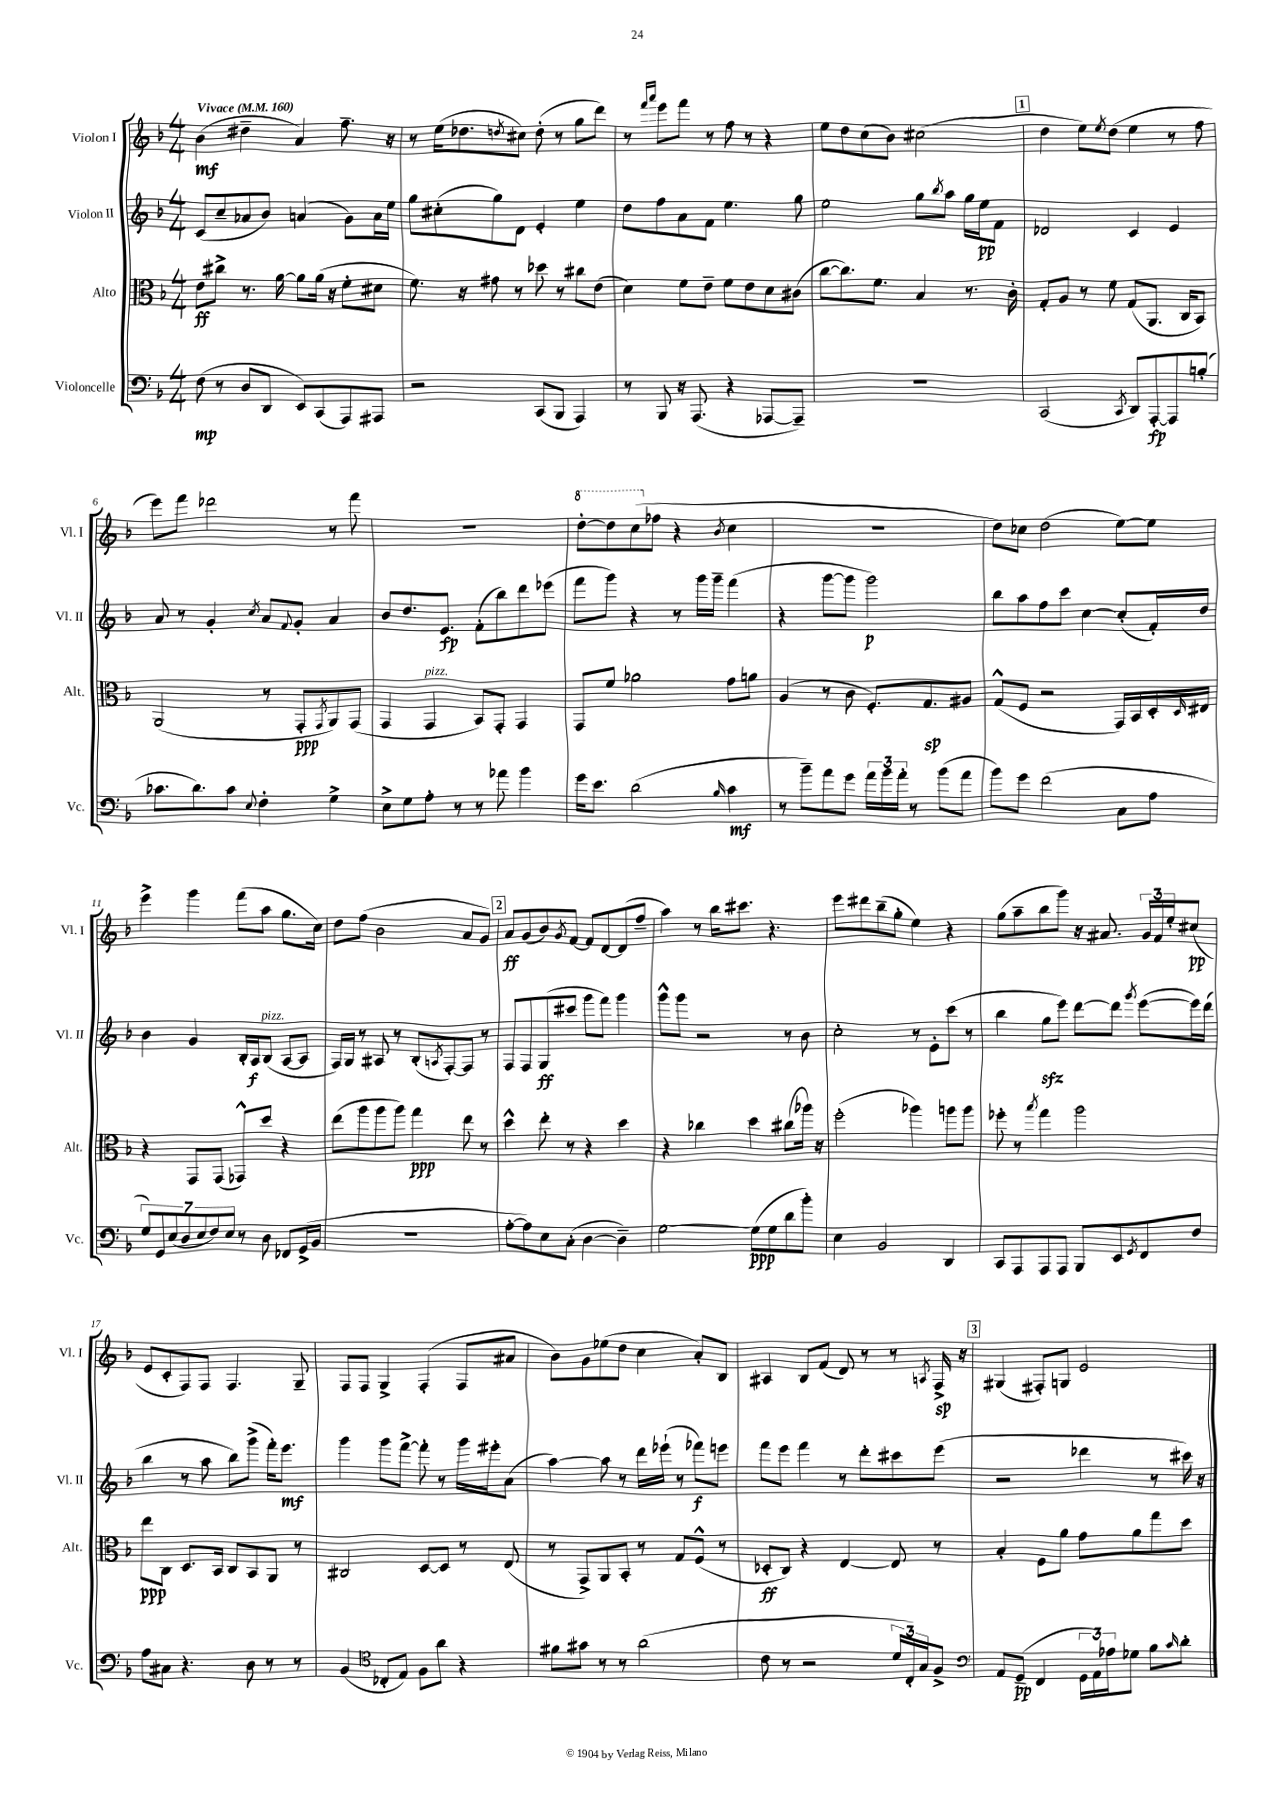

**kern	**dynam	**kern	**dynam	**kern	**dynam	**kern	**dynam
*part4	*part4	*part3	*part3	*part2	*part2	*part1	*part1
*staff4	*staff4	*staff3	*staff3	*staff2	*staff2	*staff1	*staff1
*I"Violoncelle	*	*I"Alto	*	*I"Violon II	*	*I"Violon I	*
*I'Vc.	*	*I'Alt.	*	*I'Vl. II	*	*I'Vl. I	*
*clefF4	*	*clefC3	*	*clefG2	*	*clefG2	*
*k[b-]	*	*k[b-]	*	*k[b-]	*	*k[b-]	*
*M4/4	*	*M4/4	*	*M4/4	*	*M4/4	*
*MM160	*	*MM160	*	*MM160	*	*MM160	*
=1	=1	=1	=1	=1	=1	=1	=1
!	!	!	!	!	!	!LO:TX:a:B:t=Vivace	!
(8F\	mp	8e\L	ff	(8c/L	.	(4b-\	mf
8r	.	8cc#X^\J	.	8cc~/	.	.	.
8D/L	.	8.r	.	8a-X/	.	4dd#X~\	.
8DD/J	.	.	.	8b-/J)	.	.	.
.	.	[16a\	.	.	.	.	.
8EE/L)	.	8a\L]	.	(4an/	.	4a/)	.
(8CC/	.	(16a\Jk	.	.	.	.	.
.	.	16r	.	.	.	.	.
8AAA/)	.	8f'\L	.	8g\L)	.	8.ff~\	.
8AAA#X/J	.	8d#X\J	.	16a\L	.	.	.
.	.	.	.	16ee\JJ	.	16r	.
=2	=2	=2	=2	=2	=2	=2	=2
2r	.	8.f\)	.	8gg\L	.	8r	.
.	.	.	.	(8cc#X'\	.	(16ee\KL	.
.	.	16r	.	.	.	8.dd-X\	.
.	.	8g#X\	.	8gg\)	.	.	.
.	.	.	.	.	.	8qddn/	.
.	.	8r	.	8d\J	.	8cc#X\J)	.
(8CC/L	.	8dd-X\	.	4e'/	.	(8dd'\	.
8BBB-/J	.	8r	.	.	.	8r	.
4AAA/)	.	8cc#X\L	.	4ee\	.	8gg\L	.
.	.	(8e\J	.	.	.	8ddd\J)	.
=3	=3	=3	=3	=3	=3	=3	=3
8r	.	4d\)	.	8dd\L	.	8r	.
.	.	.	.	.	.	16qqfff/LL	.
.	.	.	.	.	.	16qqaaa/JJ	.
8BBB-/	.	.	.	8ff\	.	8eee\L	.
16r	.	8f\L	.	8a\	.	8fff\J	.
(8.AAA/	.	.	.	.	.	.	.
.	.	8e~\J	.	8f\J	.	8r	.
4r	.	8f\L	.	4.ee\	.	8ff\	.
.	.	8e\	.	.	.	8r	.
[8AAA-X/L	.	8d\	.	.	.	4r	.
8AAA-~/J])	.	(8c#X\J	.	8gg\	.	.	.
=4	=4	=4	=4	=4	=4	=4	=4
1r	.	[8cc\L	.	2ee\	.	8ee\L	.
.	.	8.cc\])	.	.	.	8dd\	.
.	.	.	.	.	.	(8cc\	.
.	.	8.f\J	.	.	.	.	.
.	.	.	.	.	.	8b-\J)	.
.	.	4B-/	.	8gg\L	.	(2cc#X\	.
.	.	.	.	8qbb-/	.	.	.
.	.	.	.	8aa\J	.	.	.
.	.	8.r	.	16gg\LL	.	.	.
.	.	.	.	16ee\J	pp	.	.
.	.	.	.	8f\J	.	.	.
.	.	16c'\	.	.	.	.	.
!!LO:REH:place=s1:t=1
=5	=5	=5	=5	=5	=5	=5	=5
(2CC/	.	8G'/L	.	2d-X/	.	4dd\	.
.	.	8A/J	.	.	.	.	.
.	.	8r	.	.	.	8ee\L)	.
.	.	.	.	.	.	8qee/	.
.	.	8f\	.	.	.	(8dd\J	.
8qCC/	.	.	.	.	.	.	.
8DD/L)	.	(8G/L	.	4c/	.	4ee\	.
[8AAA'/	fp	8.AA/J	.	.	.	.	.
8AAA/]	.	.	.	4e/	.	8r	.
.	.	16C/KL	.	.	.	.	.
(8Bn'/J	.	8BB-/J)	.	.	.	8ff\	.
!!LO:LB:g=z
=6	=6	=6	=6	=6	=6	=6	=6
8.c-X\L	.	(2AA/	.	8a/	.	8eee\L)	.
.	.	.	.	8r	.	8fff\J	.
8.d\)	.	.	.	.	.	.	.
.	.	.	.	4g'/	.	2ddd-X\	.
8c-\J	.	.	.	.	.	.	.
8qqE/	.	.	.	8qcc/	.	.	.
4F'\	.	8r	.	8a/L	.	.	.
.	.	.	.	8qqf/	.	.	.
.	.	8GG'/L	ppp	8g'/J	.	.	.
.	.	8qGG/	.	.	.	.	.
4G^\	.	8AA/)	.	4a/	.	8r	.
.	.	(8GG/J	.	.	.	8fff\	.
=7	=7	=7	=7	=7	=7	=7	=7
8E^\L	.	4GG/	.	8b-/L	.	1r	.
8G\	.	.	.	8.dd/	.	.	.
!	!	!LO:TX:a:i:t=pizz.	!	!	!	!	!
8A'\J	.	4GG/	.	.	.	.	.
.	.	.	.	8.e/J	fp	.	.
8r	.	.	.	.	.	.	.
8r	.	8BB-/L)	.	(8f'\L	.	.	.
8a-X\	.	8GG'/J	.	8bb-\)	.	.	.
4b-\	.	4GG/	.	8ddd\	.	.	.
.	.	.	.	(8eee-X\J	.	.	.
=8	=8	=8	=8	=8	=8	=8	=8
*	*	*	*	*	*	*8va	*
16g\KL	.	8GG/L	.	8fff\L	.	[8ddd'\L	.
8.e\J	.	.	.	.	.	.	.
.	.	8f/J	.	8ggg\J)	.	8ddd\]	.
(2d\	.	2a-X\	.	4r	.	(8ccc\	.
*	*	*	*	*	*	*X8va	*
.	.	.	.	.	.	8ff-X\J	.
.	.	.	.	8r	.	4r	.
.	.	.	.	16ggg\LL	.	.	.
.	.	.	.	16ggg~\JJ	.	.	.
16qqB-/	.	.	.	.	.	8qb-/	.
4c\	mf	8g\L	.	(4fff\	.	4cc\	.
.	.	8an\J	.	.	.	.	.
=9	=9	=9	=9	=9	=9	=9	=9
8r	.	(4A/	.	4r	.	1r	.
8b-~\L)	.	.	.	.	.	.	.
8a\	.	8r	.	[8ggg\L	.	.	.
8g\J	.	8c\	.	8ggg\J]	.	.	.
24a\LL	.	8.F'/L)	.	2ggg\)	p	.	.
24b-\	.	.	.	.	.	.	.
24a'\JJ	.	.	.	.	.	.	.
8r	.	.	.	.	.	.	.
.	.	8.G/	sp	.	.	.	.
(8b-\L	.	.	.	.	.	.	.
8a\J	.	8A#X/J	.	.	.	.	.
=10	=10	=10	=10	=10	=10	=10	=10
8b-\L)	.	(8G^^/L	.	8bb-\L	.	8dd\L)	.
8g\J	.	8F/J	.	8aa\	.	8cc-X\J	.
(2f\	.	2r	.	8ff\	.	(2dd\	.
.	.	.	.	8ccc\J	.	.	.
.	.	.	.	[4cc\	.	.	.
8C\L	.	16GG/LL)	.	(8cc'/L]	.	[8ee\L)	.
.	.	16BB-/	.	.	.	.	.
8A\J	.	16D'/	.	16f'/L)	.	8ee\J]	.
.	.	16qqD/	.	.	.	.	.
.	.	16E#X/JJ	.	16dd/JJ	.	.	.
!!LO:LB:g=z
=11	=11	=11	=11	=11	=11	=11	=11
14G/L)	.	4r	.	4b-\	.	4eee^\	.
14GG/	.	.	.	.	.	.	.
(14E/	.	.	.	.	.	.	.
14D/	.	.	.	.	.	.	.
.	.	8GG/L	.	4g/	.	4ggg\	.
14E/	.	.	.	.	.	.	.
14F/)	.	.	.	.	.	.	.
.	.	(8GG/J	.	.	.	.	.
14E/J	.	.	.	.	.	.	.
8r	.	8GG-X^^/L)	.	16B-'/LL	.	(8fff\L	.
.	.	.	.	16A/J	f	.	.
!	!	!	!	!LO:TX:a:i:t=pizz.	!	!	!
8D\	.	8dd/J	.	(8B-/J	.	8aa\J	.
8FF-X/L	.	4r	.	[8A/L	.	8.gg\L	.
(16GG^/L	.	.	.	8A/J]	.	.	.
16BB-/JJ	.	.	.	.	.	16cc\Jk)	.
=12	=12	=12	=12	=12	=12	=12	=12
1r	.	(8ee\L	.	16F/LL)	.	8dd\L	.
.	.	.	.	16G/JJ	.	.	.
.	.	8aa\	.	8r	.	(8ff\J	.
.	.	8aa\	.	8A#X/	.	2b-\	.
.	.	8aa\J)	.	8r	.	.	.
.	.	4gg\	ppp	(8B-'/L	.	.	.
.	.	.	.	8qAn/	.	.	.
.	.	.	.	[8F'/)	.	.	.
.	.	8ee\	.	8F/J]	.	8a/L	.
.	.	8r	.	8r	.	8g/J)	.
!!LO:REH:place=s1:t=2
=13	=13	=13	=13	=13	=13	=13	=13
[8A'\L	.	4dd^^\	.	8F/L	.	8a/L	ff
8A\])	.	.	.	8F/	.	(8g/	.
8E\	.	8ee'\	.	(8G/	ff	8b-/)	.
.	.	.	.	.	.	8qg/	.
(8C'\J	.	8r	.	8ccc#X/J	.	[8f/J	.
[4D\	.	4r	.	8ggg\L	.	8f/L]	.
.	.	.	.	8fff\J)	.	[8d/	.
4D~\])	.	4dd\	.	4ggg\	.	(8d/]	.
.	.	.	.	.	.	8ff~/J	.
=14	=14	=14	=14	=14	=14	=14	=14
[2G\	.	4r	.	8ggg^^\L	.	4aa\)	.
.	.	.	.	8ggg\J	.	.	.
.	.	4cc-X\	.	2r	.	8r	.
.	.	.	.	.	.	16bb-\KL	.
.	.	.	.	.	.	8.ccc#X\J	.
(8G\L]	ppp	4dd\	.	.	.	.	.
8G\	.	.	.	.	.	4.r	.
8d\	.	(8cc#X\L	.	8r	.	.	.
8b-'\J)	.	16aa-X\Jk)	.	8b-\	.	.	.
.	.	16r	.	.	.	.	.
=15	=15	=15	=15	=15	=15	=15	=15
4E\	.	(2ff'\	.	2cc'\	.	8eee\L	.
.	.	.	.	.	.	8ddd#X\	.
2BB-/	.	.	.	.	.	(8bb-~\	.
.	.	.	.	.	.	8gg'\J	.
.	.	4aa-X\)	.	8r	.	4ee\)	.
.	.	.	.	8e'\L	.	.	.
4DD/	.	8aan\L	.	(8ccc\J	.	4r	.
.	.	8aa\J	.	8r	.	.	.
=16	=16	=16	=16	=16	=16	=16	=16
8CC/L	.	8ff-X'\	.	4bb-\	.	(8gg\L	.
8AAA/	.	8r	.	.	.	8aa~\	.
.	.	8qbb-/	.	.	.	.	.
8AAA/	.	4gg\	.	8ggzz\L	.	8bb-\	.
8AAA/J	.	.	.	8eee\J)	.	8ggg\J)	.
8BBB-/L	.	2aa\	.	[8ddd\L	.	16r	.
.	.	.	.	.	.	8.a#X/	.
8EE/	.	.	.	8ddd\J]	.	.	.
8qGG/	.	.	.	8qggg/	.	.	.
8FF/	.	.	.	([8eee\L	.	24g/LL	.
.	.	.	.	.	.	24f/	.
.	.	.	.	.	.	24ee'/J	.
8F/J	.	.	.	16eee\L])	.	(8cc#X/J	pp
.	.	.	.	(16ddd\JJ	.	.	.
!!LO:LB:g=z
=17	=17	=17	=17	=17	=17	=17	=17
8A\L	.	8ee\L	ppp	4bb-\	.	8e/L	.
8C#X\J	.	8C\J	.	.	.	8c'/	.
4.r	.	8.D/L	.	8r	.	8F/)	.
.	.	.	.	8aa\	.	8F/J	.
.	.	16BB-/Jk	.	.	.	.	.
.	.	8C/L	.	8bb-\L)	.	4.F/	.
8D\	.	8BB-/	.	(8ggg^\J	.	.	.
8r	.	8AA/J	.	16fff'\KL)	.	.	.
.	.	.	.	8.eee\J	mf	.	.
8r	.	8r	.	.	.	8G~/	.
=18	=18	=18	=18	=18	=18	=18	=18
(4BB-/	.	2C#X/	.	4ggg\	.	8F/L	.
.	.	.	.	.	.	8F/J	.
*clefC4	*	*	*	*	*	*	*
8C-X'/L	.	.	.	8ggg\L	.	4G^/	.
8E/J)	.	.	.	[8fff^\J	.	.	.
8F\L	.	[8D/L	.	8fff'\]	.	(4F'/	.
8a\J	.	8D/J]	.	8r	.	.	.
4r	.	8r	.	16ggg\LL	.	8F/L	.
.	.	.	.	16eee#X'\J	.	.	.
.	.	(8E/	.	(8a\J	.	8a#X/J	.
=19	=19	=19	=19	=19	=19	=19	=19
8f#X\L	.	8r	.	[4aa\)	.	8b-\L)	.
8g#X\J	.	8GG^/L)	.	.	.	8g\	.
8r	.	8AA/	.	8aa\]	.	(8ee-X\	.
8r	.	8BB-'/J	.	8r	.	8dd\J	.
(2a\	.	8r	.	16ddd\LL	.	4cc\	.
.	.	.	.	(16eee-X`\JJ	.	.	.
.	.	8G/L	.	8r	.	.	.
.	.	(8F^^/J	.	8fff-X\L)	f	8a'/L)	.
.	.	8r	.	8eeen\J	.	8B-/J	.
=20	=20	=20	=20	=20	=20	=20	=20
8c\	.	8D-X'/L	ff	8fff\L	.	4A#X/	.
8r	.	8C/J)	.	8eee\J	.	.	.
2r	.	4r	.	4fff\	.	8B-/L	.
.	.	.	.	.	.	(8f/J	.
.	.	[4E/	.	8r	.	8d/)	.
.	.	.	.	8ddd'\L	.	8r	.
24d/LL	.	8E/]	.	8ccc#X\	.	8r	.
24C'/)	.	.	.	.	.	.	.
24G/J	.	.	.	.	.	.	.
.	.	.	.	.	.	8qAn/	.
8F^/J	.	8r	.	(8eee\J	.	16F^/	sp
.	.	.	.	.	.	16r	.
!!LO:REH:place=s1:t=3
=21	=21	=21	=21	=21	=21	=21	=21
*clefF4	*	*	*	*	*	*	*
8AA/L	.	4B-'/	.	2r	.	(4G#X/	.
(8GG~/J	pp	.	.	.	.	.	.
4FF/	.	8F\L	.	.	.	8F#X'/L)	.
.	.	8a\J	.	.	.	8Gn/J	.
24GG\LL	.	8g\L	.	4ddd-X\	.	2e/	.
24AA\)	.	.	.	.	.	.	.
24A-X\J	.	.	.	.	.	.	.
8G-X\J	.	8a\	.	.	.	.	.
8B-\L	.	8gg\	.	8r	.	.	.
16qqc/	.	.	.	.	.	.	.
8d'\J	.	8dd\J	.	16ccc#X\)	.	.	.
.	.	.	.	16r	.	.	.
==	==	==	==	==	==	==	==
*-	*-	*-	*-	*-	*-	*-	*-
